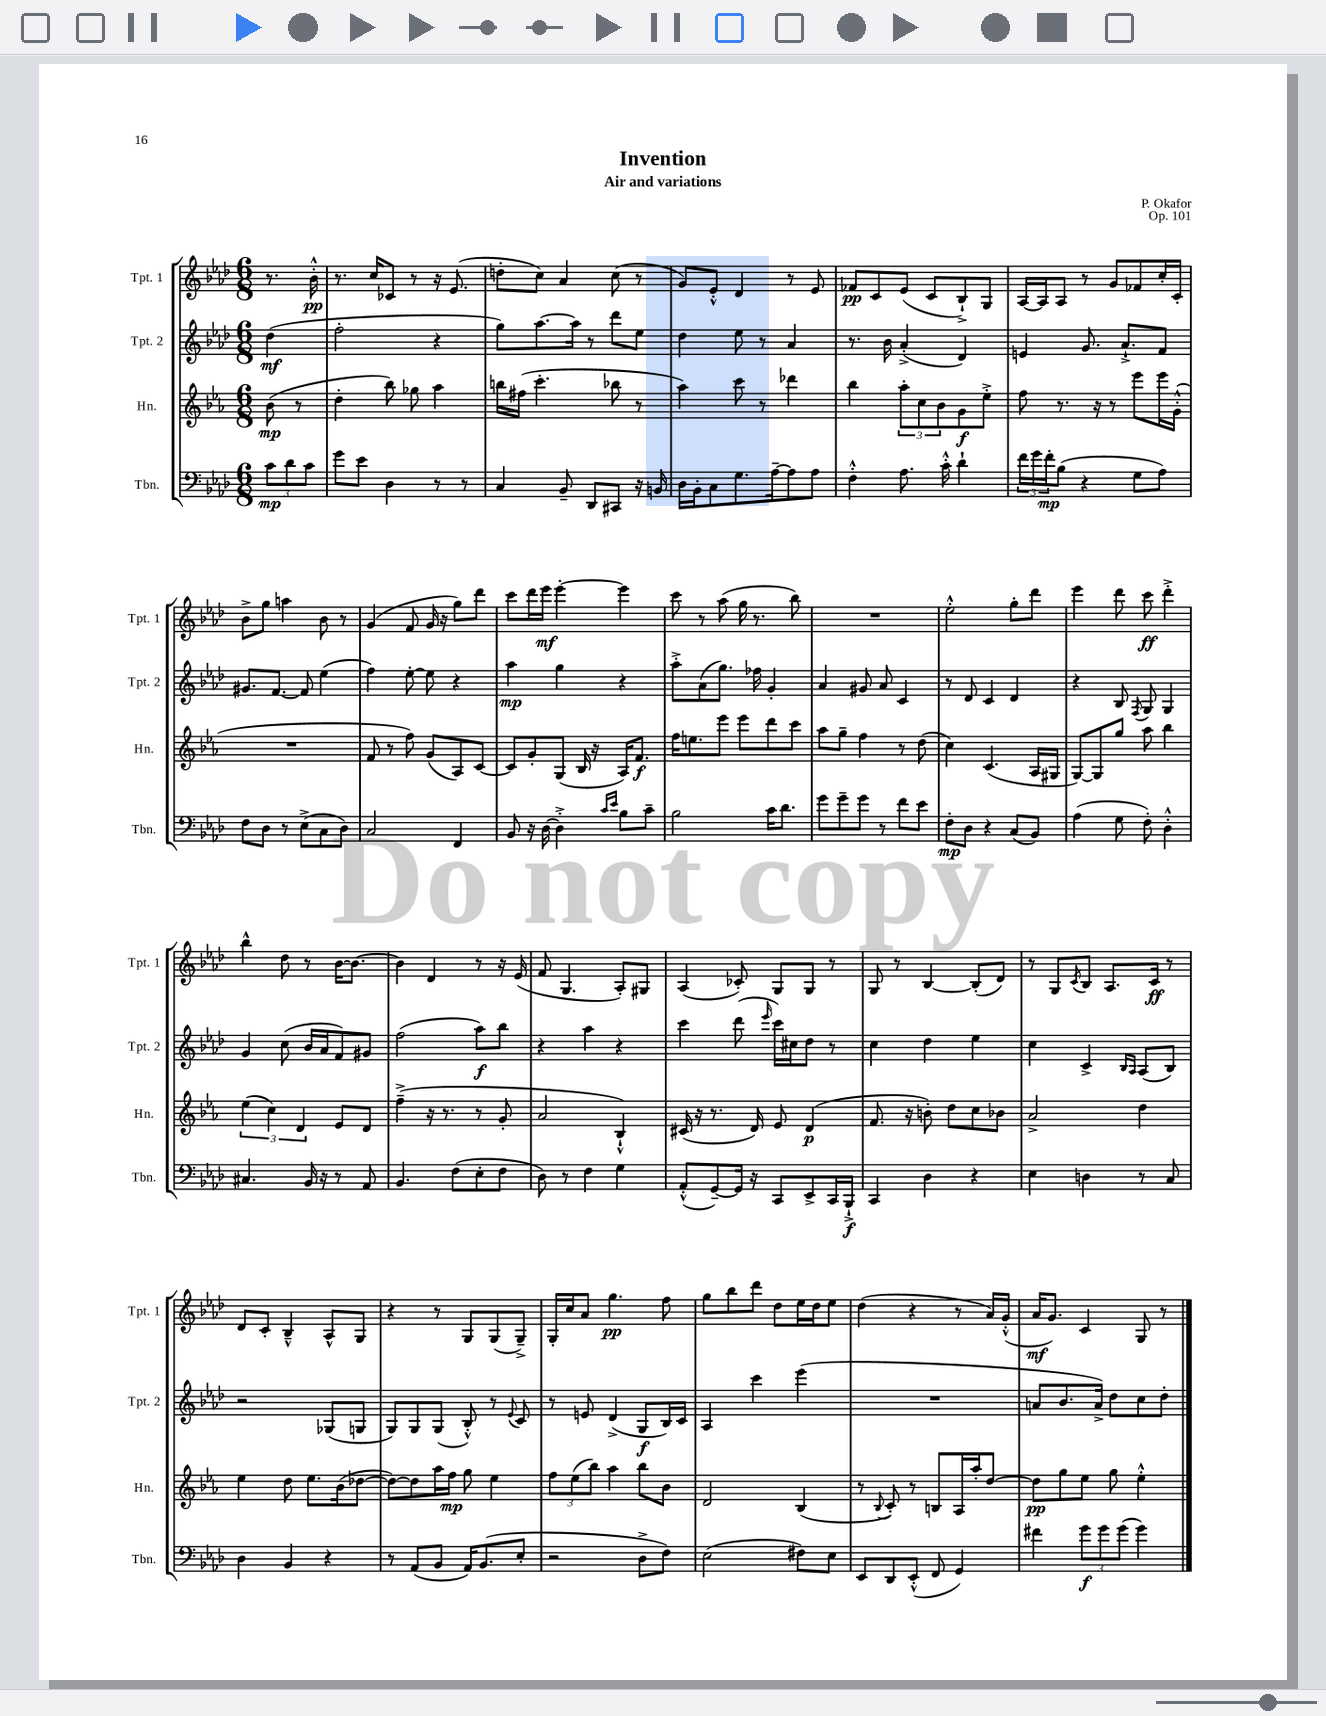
\header { title = "Invention" composer = "P. Okafor" subtitle = "Air and variations" opus = "Op. 101" }
<<
\new StaffGroup <<
\new Staff = "s0" \with { instrumentName = "Tpt. 1" shortInstrumentName = "Tpt. 1" } {
    \clef treble \key aes \major \numericTimeSignature \time 6/8 \partial 4
    r8. bes'16-.-^\pp |
    r8. c''16 ces'8 r8 r16 ees'8.( |
    d''8-. c''8) aes'4 c''8( r8 |
    g'8) ees'8-.-^ des'4 r8 ees'8 |
    fes'8\pp c'8 ees'8( c'8 bes8-!->) g8 |
    aes16~ aes16 aes8 r8 g'8 fes'8 c''16-. c'16-. |
    bes'8-> g''8 a''4 bes'8 r8 |
    g'4( f'8 g'16 r16 g''8) des'''8 |
    c'''8 des'''16 ees'''16\mf ees'''4~-. ees'''4 |
    c'''8 r8 aes''8( g''16 r8. bes''8) |
    R2. |
    ees''2-.-^ g''8-. des'''8 |
    ees'''4 des'''8 c'''8\ff des'''4-.-> |
    bes''4-^ des''8 r8 bes'16~ bes'8.~ |
    bes'4 des'4 r8 r16 ees'16( |
    f'8 g4. aes8-.) gis8 |
    aes4( ces'8-.) g8 g8 r8 |
    g8 r8 bes4~ bes8-.( des'8) |
    r8 g8 \acciaccatura { c'8 } bes8 aes8. c'16\ff r8 |
    des'8 c'8-. bes4---^ aes8-^ g8 |
    r4 r8 g8 g8( g8--->) |
    g16-. c''16 aes'8 g''4.\pp f''8 |
    g''8 bes''8 des'''8 des''8 ees''16 des''16 ees''8 |
    des''4( r4 r8 aes'16) g'16-.-^( |
    aes'16\mf g'8.) c'4 g8 r8 \bar "|." |
}
\new Staff = "s1" \with { instrumentName = "Tpt. 2" shortInstrumentName = "Tpt. 2" } {
    \clef treble \key aes \major \numericTimeSignature \time 6/8 \partial 4
    des''4\mf( |
    f''2-. r4 |
    g''8) aes''8.~ aes''16 r8 des'''8 ees''8 |
    des''4 ees''8 r8 aes'4 |
    r8. bes'16 aes'4-.->( des'4) |
    e'4 g'8. aes'8.-!-> f'8 |
    gis'8. f'8.~ f'8 ees''4( |
    f''4) ees''8~-. ees''8 r4 |
    aes''4\mp g''4 r4 |
    aes''8-.-> aes'8( g''8.) fes''16 g'4-. |
    aes'4 gis'8 aes'8 c'4 |
    r8 des'8 c'4 des'4 |
    r4 bes8 \acciaccatura { f8 } g8 g4 |
    g'4 c''8( bes'16 aes'16 f'8) gis'8 |
    f''2( aes''8\f) bes''8 |
    r4 aes''4 r4 |
    c'''4 des'''8( \grace { ees'''16 } c'''16) cis''16 des''8 r8 |
    c''4 des''4 ees''4 |
    c''4 c'4-> \grace { bes16 aes16 } aes8( bes8) |
    r2 ges8( g8 |
    g8) g8 g8( bes8-.-^) r8 \appoggiatura { ees'8 } c'8 |
    r8 e'8 des'4->( g8\f bes16) c'16 |
    aes4 c'''4 ees'''4( |
    R2. |
    a'8 bes'8. a'16->) des''8 c''8 des''8-. \bar "|." |
}
\new Staff = "s2" \with { instrumentName = "Hn." shortInstrumentName = "Hn." } {
    \clef treble \key ees \major \numericTimeSignature \time 6/8 \partial 4
    bes'8\mp( r8 |
    d''4-. bes''8) ges''8 aes''4 |
    b''16 fis''16( c'''4.-. bes''8 r8 |
    aes''4) c'''8 r8 des'''4 |
    bes''4 \tuplet 3/2 { aes''8-. c''8 bes'8 } g'8\f ees''8-.-> |
    f''8 r8. r16 r8 ees'''8 ees'''16 g'16-.-^( |
    R2. |
    f'8 r8 f''8) g'8( aes8) c'8~ |
    c'8 g'8-. g8( bes16 r16 aes16) f'8.\f |
    f''16 e''8. ees'''8 ees'''8 d'''8 c'''8 |
    aes''8 g''8-- f''4 r8 d''8( |
    c''4) c'4.( aes16 gis16 |
    g8~) g8 g''8 aes''8 bes''4 |
    \tuplet 3/2 { ees''4( c''4) d'4 } ees'8 d'8 |
    f''4--->( r16 r8. r8 g'8-. |
    aes'2 bes4-!-^) |
    cis'16( r16 r8. d'16) ees'8 d'4\p( |
    f'8. r16 b'8-.) d''8 c''8 bes'8 |
    aes'2-> d''4 |
    ees''4 d''8 ees''8. bes'16( des''8~ |
    des''8~) des''8 aes''16 f''16\mp g''8 ees''4 |
    \tuplet 3/2 { f''8 ees''8( bes''8) } aes''4 bes''8 bes'8 |
    d'2 bes4( |
    r8 \appoggiatura { bes8 } c'8-.) r8 b8 aes16 aes''16-. d''8~ |
    d''8\pp g''8 ees''8 g''8 ees''4-.-^ \bar "|." |
}
\new Staff = "s3" \with { instrumentName = "Tbn." shortInstrumentName = "Tbn." } {
    \clef bass \key aes \major \numericTimeSignature \time 6/8 \partial 4
    \tuplet 3/2 { c'8\mp des'8 c'8 } |
    g'8 ees'8 des4 r8 r8 |
    c4 bes,8-- des,8 cis,8 r16 b,16 |
    des16 bes,16-. c8 g8. aes16~-- aes8 aes8 |
    f4-.-^ aes8. c'16-.-^ des'4-! |
    \tuplet 3/2 { f'16 g'16 f'16-.\mp } bes8( r4 g8 aes8) |
    f8 des8 r8 ees8->( c8 des8) |
    c2 f,4 |
    bes,8 r16 des16~ des4-.-> \grace { c'16 ees'16 } bes8 c'8-- |
    bes2 c'16 des'8. |
    g'8 g'8-- g'8 r8 f'8 ees'8 |
    f8-.\mp des8 r4 c8( bes,8) |
    aes4( g8 f8-.) des4-.-^ |
    cis4. bes,16 r16 r8 aes,8 |
    bes,4. f8( ees8-. f8 |
    des8) r8 f4 g4 |
    aes,8-.-^( g,8~--) g,16 r16 c,8 ees,8-> c,16 bes,,16-!->\f |
    c,4 des4 r4 |
    ees4 d4 r8 c8 |
    des4 bes,4 r4 |
    r8 aes,8( bes,8 aes,16) bes,8.( ees8-. |
    r2 des8-> f8) |
    ees2( fis8) ees8 |
    ees,8 des,8 ees,8-.-^( f,8 g,4) |
    fis'4 \tuplet 3/2 { g'8\f g'8 g'8( } g'4) \bar "|." |
}
>>
>>
\layout { \context { \Score \remove "Bar_number_engraver" } }
